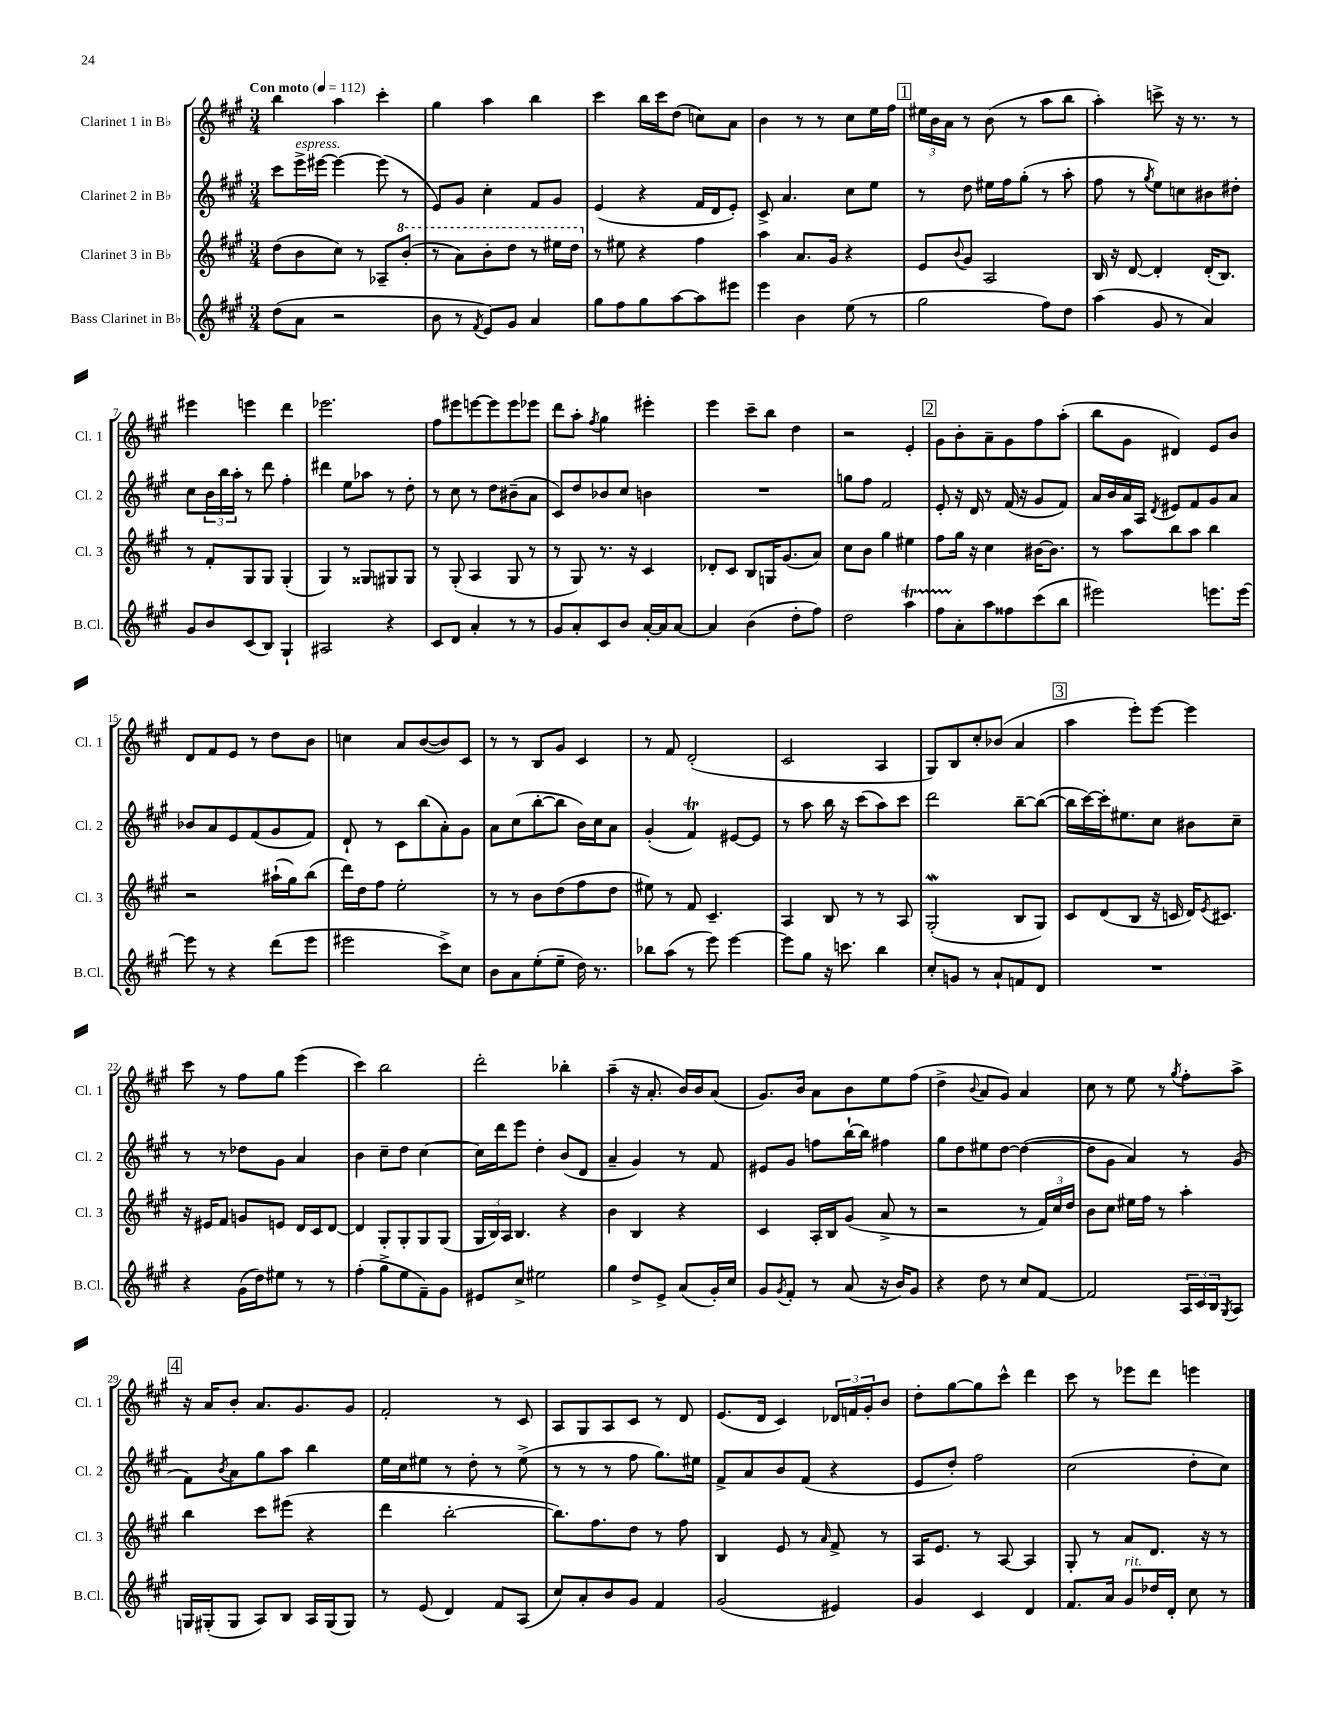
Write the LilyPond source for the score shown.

<<
\new StaffGroup <<
\new Staff = "s0" \with { instrumentName = "Clarinet 1 in Bb" shortInstrumentName = "Cl. 1" } {
    \clef treble \key a \major \numericTimeSignature \time 3/4 \tempo "Con moto" 4 = 112
    b''4 a''4 cis'''4-. |
    gis''4 a''4 b''4 |
    cis'''4 b''16 cis'''16 d''8( c''8) a'8 |
    b'4 r8 r8 cis''8 e''16 fis''16 |
    \mark \markup { \box "1" } \tuplet 3/2 { eis''16 b'16 a'16 } r8 b'8( r8 a''8 b''8 |
    a''4-.) c'''8-> r16 r8. r8 |
    eis'''4 e'''4 d'''4 |
    ees'''2. |
    fis''8 eis'''8 e'''8~ e'''8 e'''8 ees'''8 |
    d'''8 a''8-. \acciaccatura { fis''8 } gis''4 eis'''4-. |
    e'''4 cis'''8-- b''8 d''4 |
    r2 e'4-. |
    \mark \markup { \box "2" } gis'8 b'8-. a'8-- gis'8 fis''8 a''8-.( |
    b''8 gis'8 dis'4) e'8 b'8 |
    d'8 fis'8 e'8 r8 d''8 b'8 |
    c''4 a'8 b'8~( b'8) cis'8 |
    r8 r8 b8 gis'8 cis'4 |
    r8 fis'8 d'2-.( |
    cis'2 a4 |
    gis8) b8 cis''8-. bes'8( a'4 |
    \mark \markup { \box "3" } a''4 e'''8-.) e'''8~ e'''4 |
    cis'''8 r8 fis''8 gis''8 e'''4( |
    cis'''4) b''2 |
    d'''2-. bes''4-. |
    a''4--( r16 a'8.-. b'16) b'16 a'8( |
    gis'8.) b'16 a'8 b'8 e''8 fis''8( |
    d''4-> \appoggiatura { b'8 } a'8 gis'8) a'4 |
    cis''8 r8 e''8 r8 \acciaccatura { gis''8 } fis''8-. a''8-> |
    \mark \markup { \box "4" } r16 a'16 b'8-. a'8. gis'8. gis'8 |
    fis'2-. r8 cis'8 |
    a8 gis8 a8 cis'8 r8 d'8 |
    e'8.( d'16 cis'4) \tuplet 3/2 { des'16 f'16 gis'16-. } b'8 |
    d''8-. gis''8~ gis''8 cis'''8-^ d'''4 |
    cis'''8 r8 ees'''8 d'''8 e'''4 \bar "|." |
}
\new Staff = "s1" \with { instrumentName = "Clarinet 2 in Bb" shortInstrumentName = "Cl. 2" } {
    \clef treble \key a \major \numericTimeSignature \time 3/4
    cis'''8 e'''16->^\markup { \italic "espress." } eis'''16~ eis'''4~ eis'''8( r8 |
    e'8) gis'8 cis''4-. fis'8 gis'8 |
    e'4( r4 fis'16 d'16 e'8-.) |
    cis'8-> a'4. cis''8 e''8 |
    \mark \markup { \box "1" } r8 d''8 eis''16 fis''16 gis''8-.( r8 a''8-. |
    fis''8 r8 \acciaccatura { gis''8 } e''8) c''8 bis'8 dis''8-. |
    cis''8 \tuplet 3/2 { b'16 b''16 a''16-. } r8 d'''8 fis''4-. |
    dis'''4 e''8 aes''8 r8 d''8-. |
    r8 cis''8 r8 d''8 bis'8--( a'8 |
    cis'8) d''8 bes'8 cis''8 b'4 |
    R2. |
    g''8 fis''8 fis'2 |
    \mark \markup { \box "2" } e'8-. r16 d'16 r8 fis'16( r16 gis'8 fis'8) |
    a'16 b'16 a'16 a16 \acciaccatura { d'8 } eis'8 fis'8 gis'8 a'8 |
    bes'8 a'8 e'8 fis'8( gis'8 fis'8) |
    d'8-! r8 cis'8 b''8( a'8-.) gis'8 |
    a'8 cis''8( b''8~-. b''8 b'16) cis''16 a'8 |
    gis'4-.( fis'4\trill) eis'8~ eis'8 |
    r8 a''8 b''16 r16 cis'''8( a''8) cis'''8 |
    d'''2 b''8~-- b''8~( |
    \mark \markup { \box "3" } b''16 cis'''16~) cis'''16-. eis''8. cis''8 bis'8 cis''8-- |
    r8 r8 des''8 gis'8 a'4 |
    b'4 cis''8-- d''8 cis''4~ |
    cis''16 d'''16 e'''8 d''4-. b'8( d'8 |
    a'4-- gis'4) r8 fis'8 |
    eis'8 gis'8 f''8 b''16~-! b''16 fis''4 |
    gis''8 d''8 eis''8 d''8~ d''4~( |
    d''8 gis'8 a'4) r8 gis'8( |
    \mark \markup { \box "4" } fis'8) \acciaccatura { b'8 } a'8 gis''8 a''8 b''4 |
    e''16 cis''16 eis''8 r8 d''8-. r8 eis''8->( |
    r8 r8 r8 fis''8 gis''8.) eis''16 |
    fis'8-> a'8 b'8 fis'8( r4 |
    e'8 d''8-.) fis''2 |
    cis''2( d''8-. cis''8) \bar "|." |
}
\new Staff = "s2" \with { instrumentName = "Clarinet 3 in Bb" shortInstrumentName = "Cl. 3" } {
    \clef treble \key a \major \numericTimeSignature \time 3/4
    d''8( b'8 cis''8) r8 aes8-- \ottava #1 b''8-.( |
    r8 a''8) b''8-. d'''8 r8 eis'''16 d'''16 \ottava #0 |
    r8 eis''8 r4 fis''4 |
    a''4 a'8. gis'16 r4 |
    \mark \markup { \box "1" } e'8 \appoggiatura { b'8 } gis'8 a2 |
    b16 r16 d'8~ d'4-. d'16-.( b8.) |
    r8 fis'8-. gis8 gis8 gis4-.( |
    gis4) r8 gisis8 gis8 gis8 |
    r8 gis8-.( a4 gis8 r8 |
    r8 gis8) r8. r16 cis'4 |
    des'8-. cis'8 b8 g16 gis'8.( a'8) |
    cis''8 b'8 gis''4 eis''4 |
    \mark \markup { \box "2" } fis''8 gis''16 r16 cis''4 bis'16~ bis'8. |
    r8 a''8 b''8 a''8 b''4 |
    r2 ais''16-!( gis''16) b''8( |
    d'''16) d''16 fis''8 e''2-. |
    r8 r8 b'8 d''8( fis''8 d''8 |
    eis''8) r8 fis'8 cis'4.-- |
    a4 b8 r8 r8 a8 |
    gis2-.\mordent( b8 gis8) |
    \mark \markup { \box "3" } cis'8 d'8( b8 r16 c'16 d'16) \acciaccatura { e'8 } cis'8. |
    r16 eis'16 fis'8 g'8 e'8 d'16 cis'16 d'8~ |
    d'4 gis8-. gis8-. gis8 gis8( |
    \tuplet 3/2 { gis16 b16) a16 } b4. r4 |
    b'4 b4 r4 |
    cis'4 a16-. b16 gis'8( a'8-> r8 |
    r2 r8 \tuplet 3/2 { fis'16) cis''16 d''16 } |
    b'8 cis''8 eis''16 fis''16 r8 a''4-. |
    \mark \markup { \box "4" } b''4 cis'''8 eis'''8( r4 |
    d'''4 b''2~-. |
    b''8.) fis''8. d''8 r8 fis''8 |
    b4 e'8 r8 \grace { a'16 } fis'8-> r8 |
    a16 e'8. r8 a8~ a4 |
    gis8-. r8 a'8 d'8. r16 r8 \bar "|." |
}
\new Staff = "s3" \with { instrumentName = "Bass Clarinet in Bb" shortInstrumentName = "B.Cl." } {
    \clef treble \key a \major \numericTimeSignature \time 3/4
    d''8( a'8 r2 |
    b'8 r8 \acciaccatura { fis'8 } e'8) gis'8 a'4 |
    gis''8 fis''8 gis''8 a''8~ a''8 eis'''8 |
    e'''4 b'4 e''8( r8 |
    \mark \markup { \box "1" } gis''2 fis''8) d''8 |
    a''4( gis'8 r8 a'4) |
    gis'8 b'8 cis'8( b8) gis4-! |
    ais2 r4 |
    cis'8 d'8 a'4-. r8 r8 |
    gis'8 a'8-. cis'8 b'8 a'16~-. a'16 a'8~ |
    a'4 b'4( d''8-. fis''8) |
    d''2 a''4\startTrillSpan |
    \mark \markup { \box "2" } fis''8 a'8-.\stopTrillSpan a''8 fisis''8 cis'''8( b''8 |
    eis'''2) e'''8. e'''16~ |
    e'''8 r8 r4 d'''8( e'''8 |
    eis'''2 cis'''8->) cis''8 |
    b'8 a'8 e''8-.( e''8-- d''16) r8. |
    bes''8 a''8( r8 e'''8) e'''4~ |
    e'''8 gis''8 r16 c'''8. b''4 |
    cis''8-. g'8 r8 a'8-! f'8 d'8 |
    \mark \markup { \box "3" } R2. |
    r4 gis'16( d''16) eis''8 r8 r8 |
    fis''4-.( gis''8-> e''8 fis'8--) gis'8 |
    eis'8 cis''8-> eis''2 |
    gis''4 d''8-> e'8-> a'8( gis'16-.) cis''16 |
    gis'8 \acciaccatura { gis'8 } fis'8-. r8 a'8( r16 b'16) gis'8 |
    r4 d''8 r8 cis''8 fis'8~ |
    fis'2 \tuplet 3/2 { a16 cis'16 b16 } \acciaccatura { gis8 } a8 |
    \mark \markup { \box "4" } g16 gis16-.( gis8 a8) b8 a16 gis16( gis8) |
    r8 e'8( d'4) fis'8 a8( |
    cis''8) a'8-. b'8 gis'8 fis'4 |
    gis'2( eis'4) |
    gis'4 cis'4 d'4 |
    fis'8. a'16 gis'8^\markup { \italic "rit." } des''16 d'16-. cis''8 r8 \bar "|." |
}
>>
>>
